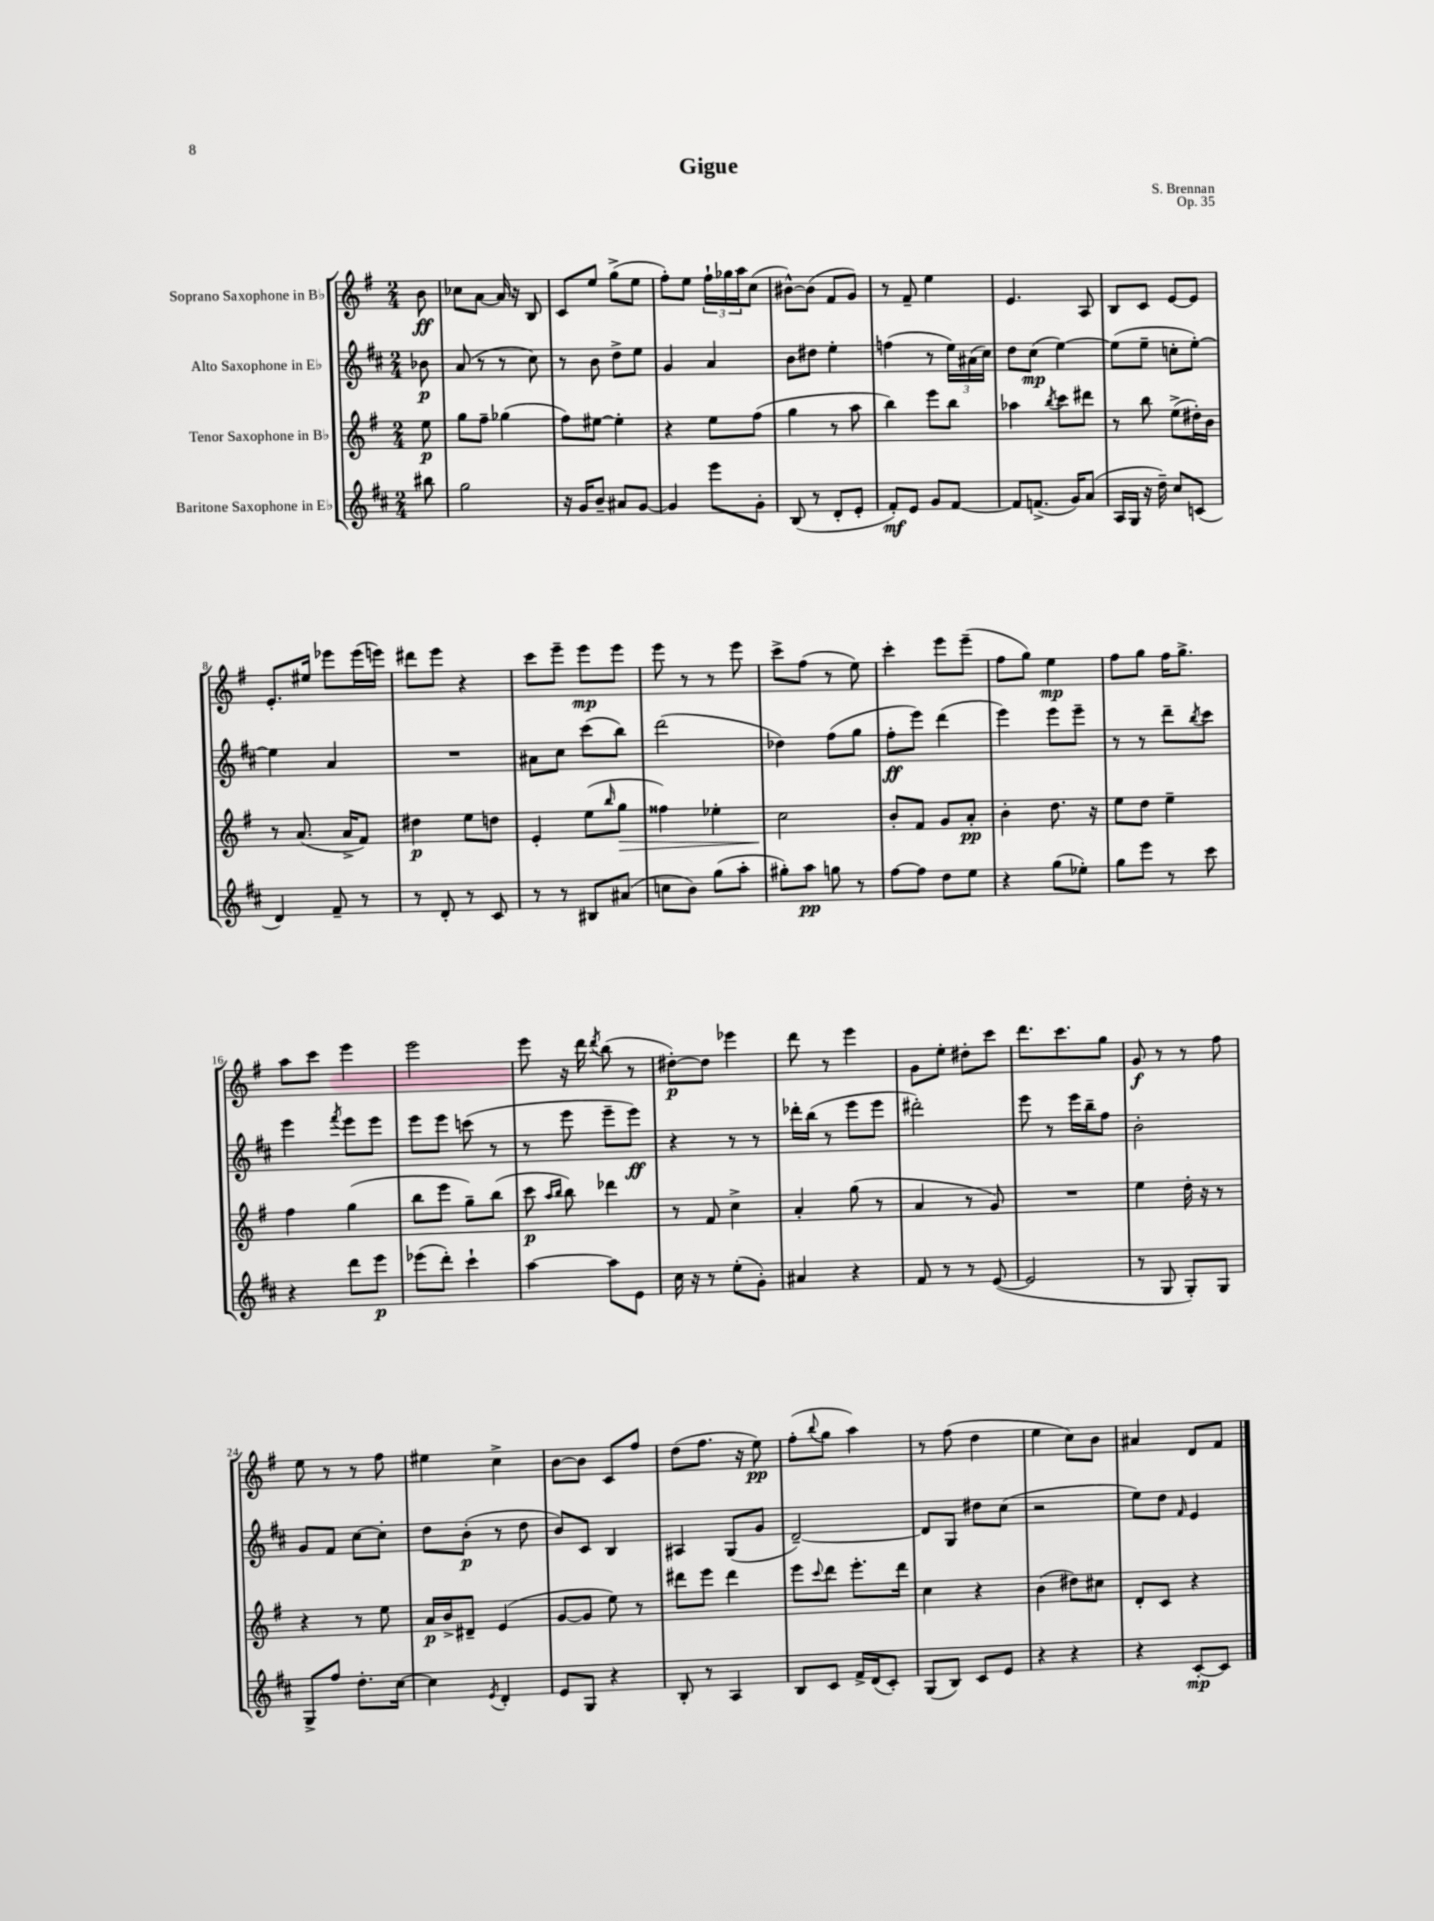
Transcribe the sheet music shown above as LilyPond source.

\header { title = "Gigue" composer = "S. Brennan" opus = "Op. 35" }
<<
\new StaffGroup <<
\new Staff = "s0" \with { instrumentName = "Soprano Saxophone in Bb" } {
    \clef treble \key g \major \numericTimeSignature \time 2/4 \partial 8
    b'8\ff |
    ces''8 a'8~ a'16 r16 b8 |
    c'8 e''8 g''8->( e''8 |
    fis''8-.) e''8 \tuplet 3/2 { fis''16-! ges''16 a''16 } c''8( |
    bis'8~-^) bis'8( fis'8 g'8) |
    r8 fis'8-- e''4 |
    e'4. a8 |
    b8 c'8 e'8~ e'8 |
    e'8.-. eis''16 ees'''8 ees'''16( e'''16) |
    dis'''8 e'''8 r4 |
    c'''8 e'''8-- e'''8\mp e'''8 |
    e'''8 r8 r8 e'''8 |
    c'''8-> fis''8( r8 e''8) |
    c'''4-. e'''8 e'''8--( |
    fis''8 g''8) e''4\mp |
    fis''8 g''8 fis''16 g''8.-> |
    a''8 c'''8 e'''4 |
    e'''2 |
    e'''8 r16 d'''16 \acciaccatura { d'''8 } b''8( r8 |
    dis''8~-.\p) dis''8 ees'''4 |
    d'''8 r8 e'''4 |
    g'8 e''8-. dis''8-. c'''8 |
    d'''8. c'''8. g''8 |
    g'8\f r8 r8 fis''8 |
    e''8 r8 r8 fis''8 |
    eis''4 c''4-> |
    b'8~ b'8 c'8 fis''8 |
    d''8( fis''8. r16 e''8\pp) |
    fis''8-.( \appoggiatura { b''8 } g''8 a''4) |
    r8 fis''8( d''4 |
    e''4 c''8) b'8 |
    ais'4 d'8 fis'8 \bar "|." |
}
\new Staff = "s1" \with { instrumentName = "Alto Saxophone in Eb" } {
    \clef treble \key d \major \numericTimeSignature \time 2/4 \partial 8
    bes'8\p |
    a'8( r8 r8 cis''8) |
    r8 b'8 d''8-> e''8 |
    g'4 a'4 |
    b'8 dis''8 e''4-. |
    f''4( r8 \tuplet 3/2 { e''16) ais'16( cis''16) } |
    d''8 cis''8\mp( e''4~) |
    e''8( e''8-- c''8-. e''8~-.) |
    e''4 a'4 |
    R2 |
    ais'8 cis''8 cis'''8( b''8) |
    d'''2( |
    des''4) fis''8( g''8 |
    fis''8-.\ff e'''8) d'''4( |
    e'''4) e'''8 e'''8-- |
    r8 r8 d'''8-- \acciaccatura { b''8 } cis'''8 |
    e'''4 \acciaccatura { fis'''8 } e'''8 e'''8 |
    e'''8 e'''8 c'''8( r8 |
    r8 e'''8 e'''8-- e'''8\ff) |
    r4 r8 r8 |
    des'''16-. b''16( r8 e'''8 e'''8 |
    dis'''2-.) |
    e'''8 r8 e'''16 b''16-- fis''8 |
    b'2-. |
    g'8 fis'8 cis''8~ cis''8-. |
    d''8 b'8-.\p( r8 d''8 |
    b'8) cis'8 b4 |
    ais4 g8( g'8 |
    d'2~--) |
    d'8 g8 dis''8 cis''8( |
    r2 |
    e''8) d''8 \grace { fis'16 } e'4 \bar "|." |
}
\new Staff = "s2" \with { instrumentName = "Tenor Saxophone in Bb" } {
    \clef treble \key g \major \numericTimeSignature \time 2/4 \partial 8
    e''8\p |
    g''8 fis''8-- ges''4( |
    fis''8) eis''8~ eis''4-. |
    r4 e''8 fis''8( |
    g''4 r8 a''8 |
    b''4) e'''8 b''8 |
    aes''4 \acciaccatura { b''8 } c'''8 dis'''8 |
    r8 b''8 e''8->( dis''16-.) b'16 |
    r8 a'8.( a'16-> fis'8) |
    dis''4\p e''8 d''8 |
    e'4-. e''8( \grace { b''16 } g''8\> |
    fisis''4) ees''4-. |
    c''2\! |
    b'8-. fis'8 g'8 a'8-.\pp |
    b'4-. d''8. r16 |
    e''8 d''8 e''4-- |
    fis''4 g''4( |
    b''8 e'''8 g''8--) b''8( |
    c'''8\p \grace { a''16 b''16 } b''8) des'''4 |
    r8 fis'8 c''4-> |
    a'4-. g''8( r8 |
    a'4 r8 g'8) |
    R2 |
    e''4 d''16-. r16 r8 |
    r4 r8 e''8 |
    a'16\p b'16-> dis'8-- e'4( |
    g'8~ g'8 e''8) r8 |
    dis'''8 e'''8 dis'''4 |
    e'''8 \appoggiatura { c'''8 } d'''8 e'''8.-. d'''16 |
    c''4 r4 |
    b'4( dis''8) cis''8 |
    d'8-. c'8 r4 \bar "|." |
}
\new Staff = "s3" \with { instrumentName = "Baritone Saxophone in Eb" } {
    \clef treble \key d \major \numericTimeSignature \time 2/4 \partial 8
    bis''8 |
    g''2 |
    r16 g'16 b'8-- ais'8 g'8~ |
    g'4 e'''8 g'8-. |
    b8( r8 d'8-. e'8-. |
    fis'8-.\mf) e'8 g'8 fis'8~ |
    fis'8 f'8.->( g'16) a'8( |
    a16 g16 r16 d''16--) cis''8 c'8( |
    d'4) fis'8-- r8 |
    r8 d'8-. r8 cis'8 |
    r8 r8 bis8 ais'8( |
    c''8 b'8) g''8( a''8-. |
    gis''8-.) a''8\pp g''8 r8 |
    fis''8~ fis''8 d''8 e''8 |
    r4 g''8( ees''8-.) |
    g''8 e'''8 r8 cis'''8 |
    r4 d'''8 e'''8\p |
    ees'''8( d'''8-.) cis'''4-! |
    a''4~ a''8 e'8 |
    cis''16 r16 r8 e''8-.( g'8-.) |
    ais'4 r4 |
    fis'8 r8 r8 e'8~( |
    e'2 |
    r8 g8 g8-.) g8 |
    g8-> fis''8 d''8.-. cis''16~ |
    cis''4 \acciaccatura { e'8 } d'4-. |
    e'8 g8 r4 |
    b8-. r8 a4 |
    b8 cis'8 fis'16-> d'16( cis'8-.) |
    g8( b8) cis'8 e'8 |
    r4 r4 |
    r4 cis'8~-.\mp cis'8 \bar "|." |
}
>>
>>
